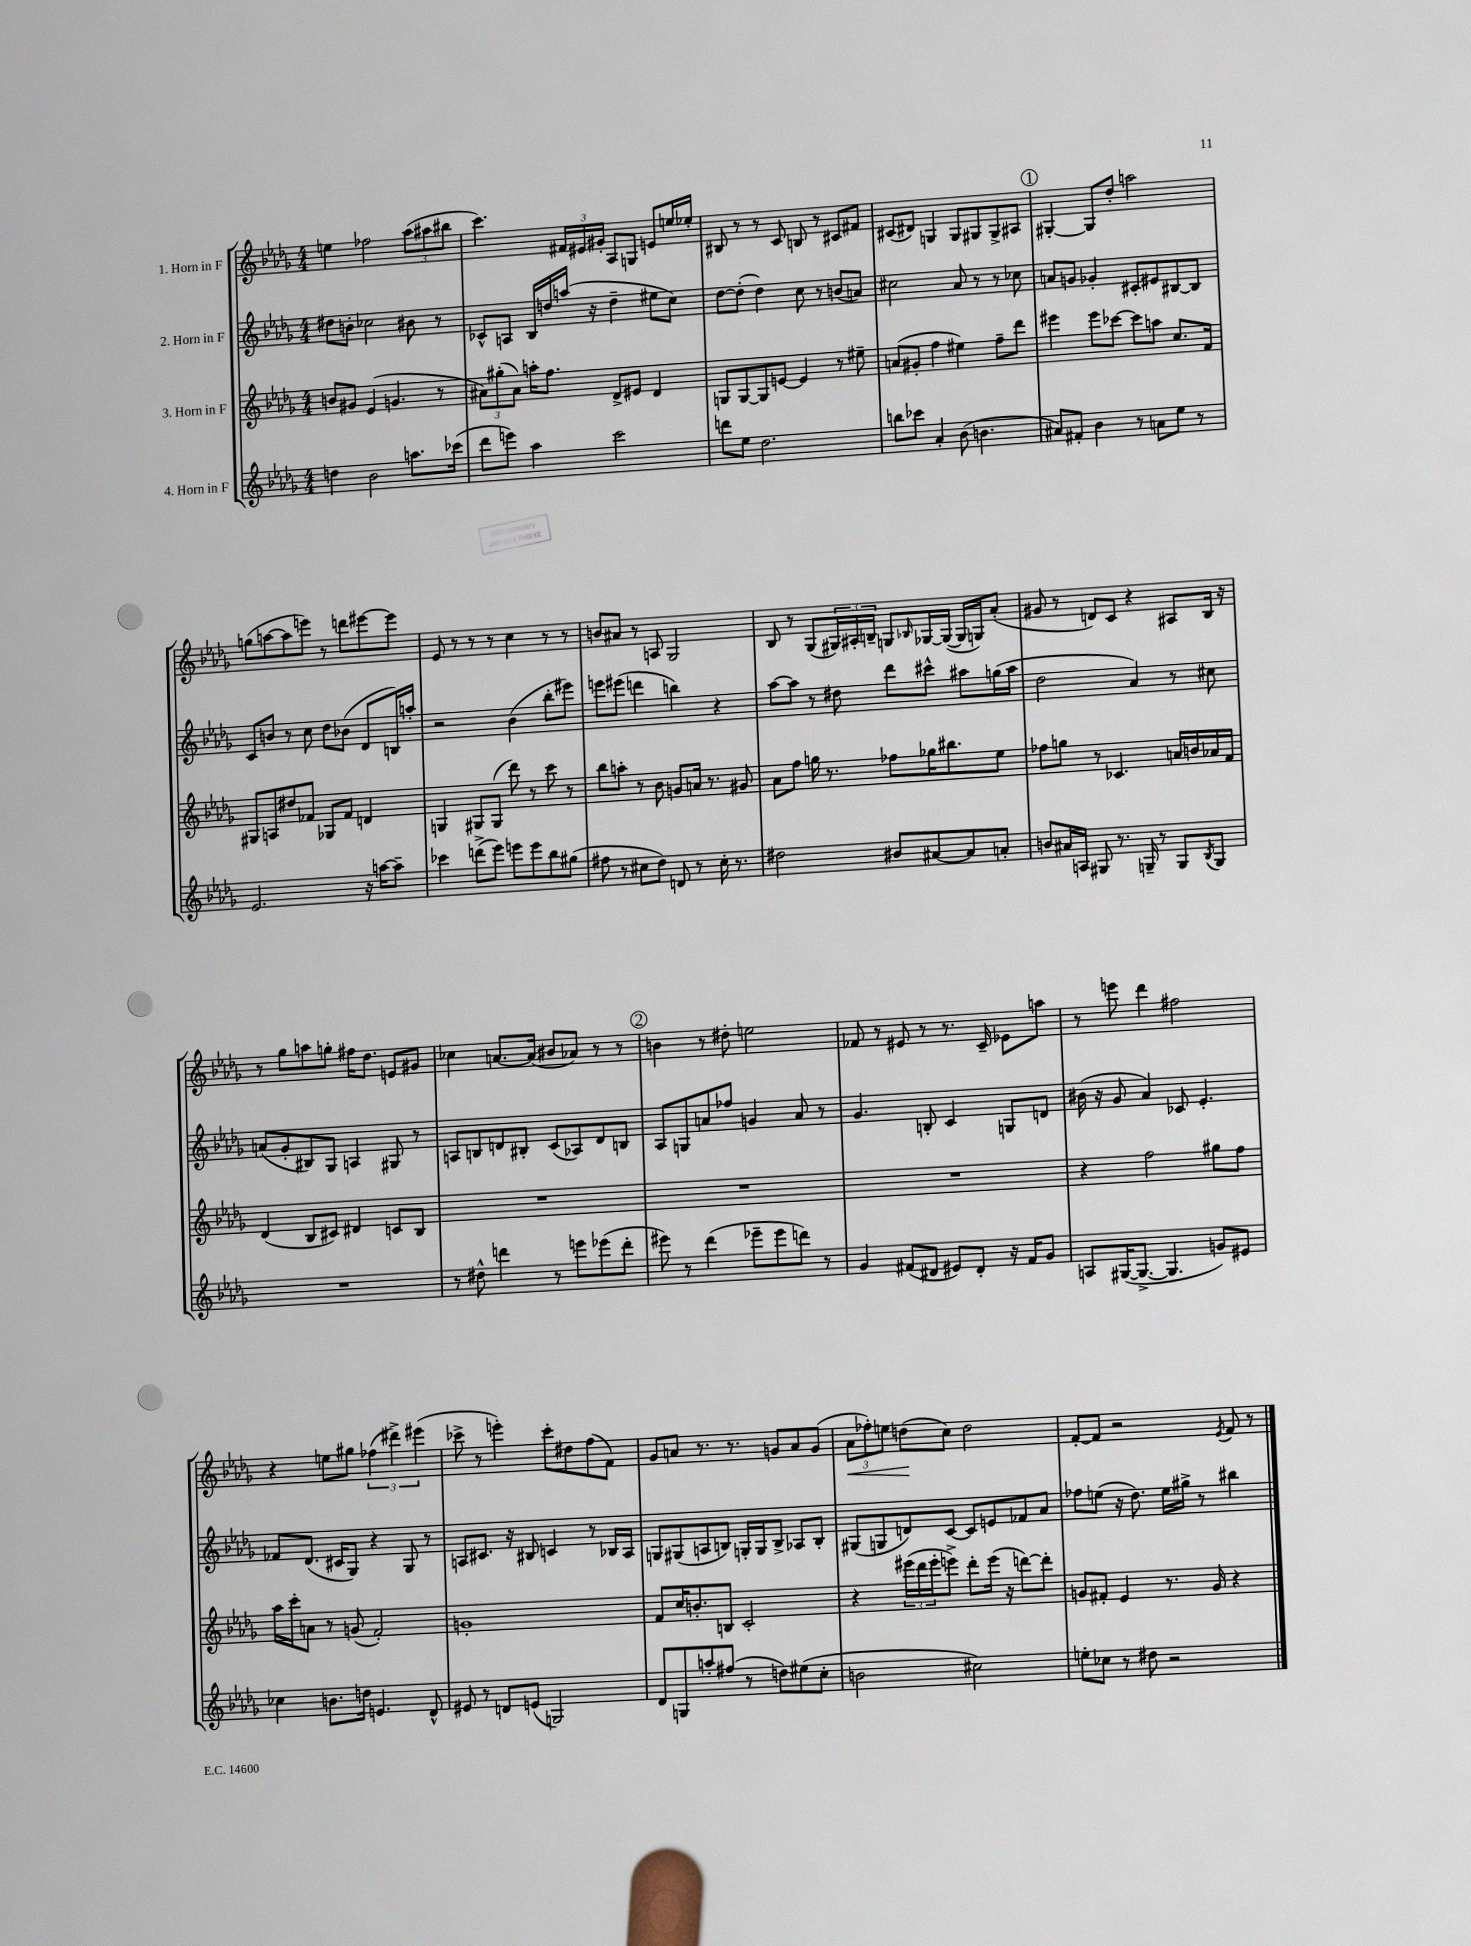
<<
\new StaffGroup <<
\new Staff = "s0" \with { instrumentName = "1. Horn in F" } {
    \clef treble \key des \major \numericTimeSignature \time 4/4
    e''4 fes''2 \tuplet 3/2 { aes''8( ais''8 bis''8 } |
    c'''4.) \tuplet 3/2 { fis'16 eis'16 gis'16-. } aes8 g8 e'8 e''16 ees''16-. |
    bis8 r8 r8 c'8 b8 r8 cis'8 fis'8 |
    cis'8( dis'8) g4 g8 gis8 gis8-> ais8 |
    \mark \markup { \circle "1" } gis4~-. gis8 des''8-. a''2 |
    g''8( a''8~ a''8 e'''8) r8 d'''8 eis'''8~ eis'''8 |
    ees'8 r8 r8 r8 c''4 r8 r8 |
    b'8 ais'8 r8 a8 ges2 |
    bes8 r8 ges8( \tuplet 3/2 { gis16) ais16-. b16-- } g8 \grace { bes16 } ges16~ ges16~( ges16 g16) aes'8-.( |
    gis'8 r8 d'8) c'8 r4 ais8 bes16 r16 |
    r8 ges''8 a''8 g''8-. fis''16 des''8. e'8 gis'8 |
    ces''4 a'8.~ a'16( bis'8 aes'8) r8 r8 |
    \mark \markup { \circle "2" } b'4 r8 dis''8-. e''2 |
    fes'8 r8 eis'8 r8 r8. c'16-- ees'8 a''8 |
    r8 e'''8 des'''4 fis''2 |
    r4 e''8 gis''8 \tuplet 3/2 { fes''4( dis'''4->) eis'''4( } |
    ces'''8-> r8 e'''4-.) ces'''8-. dis''8 f''8( f'8) |
    ges'8 a'8 r8. r8. g'8 a'8 g'8( |
    \tuplet 3/2 { aes'8\< fes''8-.) e''8 } d''8\!( c''8) d''2 |
    f'8~-. f'8 r2 \acciaccatura { ees'8 } f'8 r8 \bar "|." |
}
\new Staff = "s1" \with { instrumentName = "2. Horn in F" } {
    \clef treble \key des \major \numericTimeSignature \time 4/4
    dis''8 b'8-. ces''2 bis'8 r8 |
    ces'8-^ a8 bes16 d''16 a''16( r16 d''4-- eis''8 c''8) |
    des''8~ des''8-.( des''4) c''8 r8 b'8( a'8) |
    cis''2 aes'8 r8 r8 ces''8 |
    \mark \markup { \circle "1" } a'8 g'8 ges'4-. cis'8-. eis'8 bis8~ bis8 |
    c'8 b'8 r8 c''8 des''8 bes'8( des'8 b16) a''16-. |
    r2 bes'4( bes''8-. eis'''8) |
    e'''8 eis'''8( d'''4 b''4) r4 |
    aes''8~ aes''8 r8 dis''8 des'''8 cis'''8-^ ais''8 g''16( ais''16 |
    des''2 aes'4) r8 cis''8 |
    a'8( ges'8-. bis8) ges8 a4 gis8 r8 |
    a8 b8 d'8 bis8-. c'8( aes8) d'8 b8 |
    \mark \markup { \circle "2" } aes8 g8 a'8 fes''8 g'4 a'8 r8 |
    ges'4. b8-. c'4 g8 d'8 |
    bis'16( r16 ges'8 aes'4) ces'8 ees'4.-. |
    fes'8 des'8.( cis'16 ges8) r4 ges8 r8 |
    a8 cis'8. r16 bis8 c'4 r8 bes16 a16 |
    g8 gis8( a8 b8) g16-. g16 b8-> aes8 b8-. |
    gis8( g8 d'8) c'8~ c'8 e'8 fes'8 aes'8 |
    fes''8 e''8( r16 des''8.) e''16 gis''16-> r8 bis''4 \bar "|." |
}
\new Staff = "s2" \with { instrumentName = "3. Horn in F" } {
    \clef treble \key des \major \numericTimeSignature \time 4/4
    b'8 gis'8 ees'4( g'4. r8 |
    \tuplet 3/2 { ais'8) gis''8-.( ais'8) } a''16-. f''8. des'8-> eis'8 des'4 |
    g8 g8~ g8 e'8~ e'4 r8 eis''8-- |
    a'8( gis'8-. f''4 eis''4) f''8-- des'''8 |
    \mark \markup { \circle "1" } eis'''4 eis'''8 ces'''8~ ces'''8 a''8 c''8. f'16 |
    gis8 a8 dis''8 fes'8 ges8 fes'8 d'4 |
    g4 gis8 gis8( des'''8) r8 c'''8 r8 |
    bes''8 a''8-. r8 bes'8 g'8 a'16 r8. gis'8 |
    aes'8 f''8 g''16 r8. fes''8 ges''16 bis''8. ees''8 |
    fes''8 g''8 r8 ces'4. a'16 b'16 aes'16 f'16 |
    des'4( bes8 cis'8) dis'4 c'8 bes8 |
    R1 |
    \mark \markup { \circle "2" } R1 |
    R1 |
    r4 f''2 gis''8 f''8 |
    aes''16 c'''16-. a'8 r8 g'8( f'2-.) |
    g'1-. |
    f'8 c''16 b'8.-. b8 c'2-. |
    r4 \tuplet 3/2 { eis'''16( des'''16 eis'''16-. } e'''8->) des'''8-. e'''16( r16 d'''8~) d'''8-. |
    g'8 fis'8-. ees'4 r8. g'16 r4 \bar "|." |
}
\new Staff = "s3" \with { instrumentName = "4. Horn in F" } {
    \clef treble \key des \major \numericTimeSignature \time 4/4
    d''4 bes'2 a''8. ces'''16( |
    des'''8 e'''8) aes''4 c'''2 |
    d'''8 ees''8 des''2. |
    b''8 ces'''8 aes'4-. bes'8( b'4. |
    \mark \markup { \circle "1" } ais'8) fis'8-. bes'4 r8 a'8 ees''8 r8 |
    ees'2. r16 a''16~ a''8-- |
    ces'''4 d'''8->( ees'''8) e'''8 e'''8 bes''8 gis''8( |
    fis''8 r8 cis''8 des''8) d'8 r8 cis''16-. r8. |
    dis''2 bis'8 ais'8~ ais'8 a'8-. |
    b'8 ais'16 a16 gis8 r8. g16-- r8 g8 \acciaccatura { bes8 } g8 |
    R1 |
    r8 dis''8-^ d'''4 r8 e'''8 ees'''8( d'''8-. |
    \mark \markup { \circle "2" } eis'''8) r8 des'''4( ees'''8-- ees'''8 d'''8) r8 |
    ges'4 fis'8( dis'8 eis'8) dis'8-. r16 fis'16 ges'8 |
    a8 gis16~( gis8.~-> gis4. g'8) eis'8 |
    ces''4 b'8. d''16 e'4. des'8-^ |
    eis'8 r8 d'8 e'8( g2) |
    des'8 g8 a''8-. fis''8( r8 d''8) eis''8( c''8-. |
    b'2 cis''2) |
    e''8-. ces''8 r8 dis''8 r2 \bar "|." |
}
>>
>>
\layout { \context { \Score \remove "Bar_number_engraver" } }
